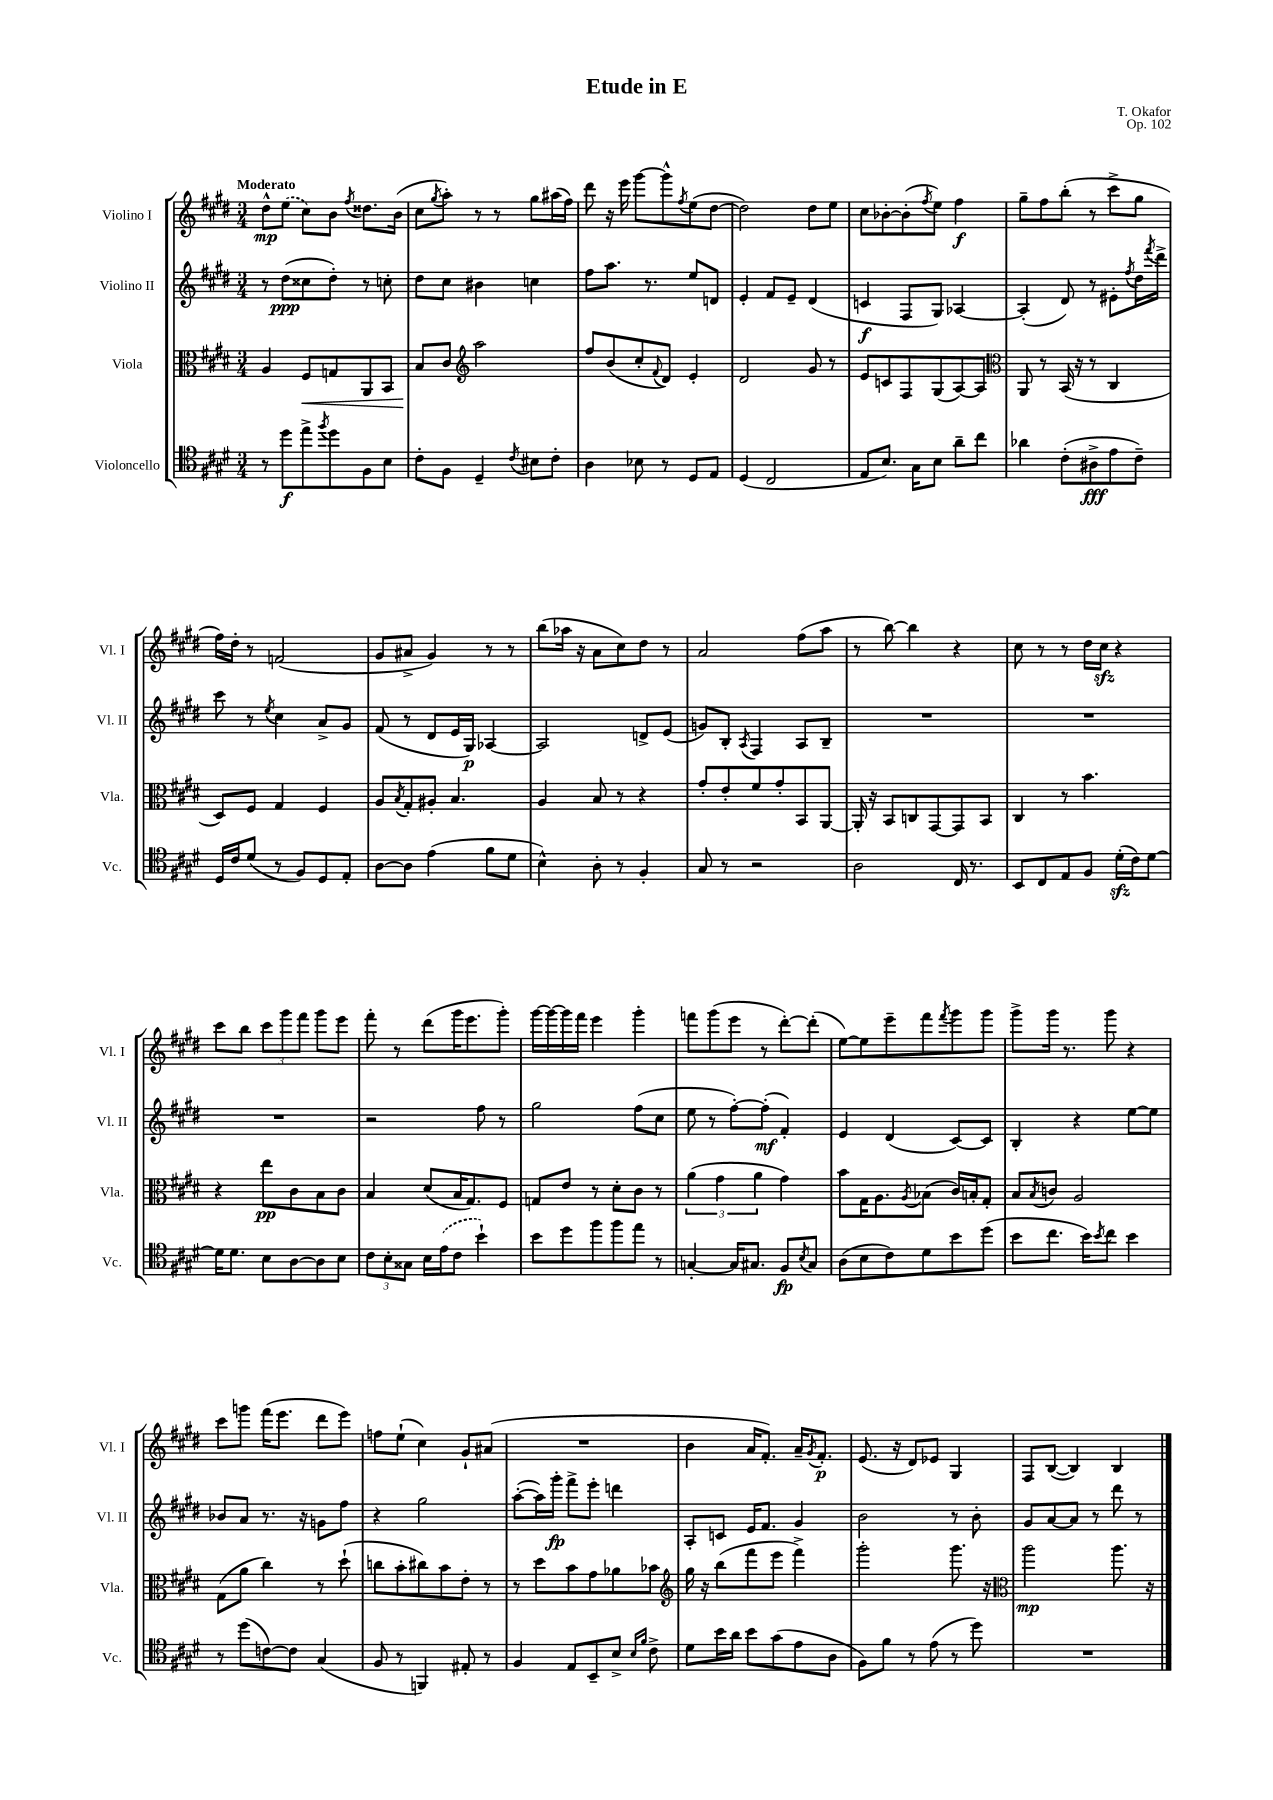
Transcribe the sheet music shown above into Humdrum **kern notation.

**kern	**kern	**kern	**kern
*staff4	*staff3	*staff2	*staff1
*clefC4	*clefC3	*clefG2	*clefG2
*k[f#c#g#d#]	*k[f#c#g#d#]	*k[f#c#g#d#]	*k[f#c#g#d#]
*M3/4	*M3/4	*M3/4	*M3/4
8r	4A	8r	8dd#^^
8dd#	.	(8dd#	(8ee
8ee^	8F#	8cc##	8cc#)
8qff#	.	.	.
8dd#	8G	8dd#')	8b
.	.	.	8qff#
8F#	8AA	8r	8.dd##
8B	8BB	8cc'	.
.	.	.	(16b
=	=	=	=
8c#'	8B	8dd#	8cc#
.	.	.	8qgg#
8F#	8c#	8cc#	8aa')
*	*clefG2	*	*
4D#~	2aa	4b#	8r
.	.	.	8r
8qc#	.	.	.
8B#	.	4cc	8gg#
8c#'	.	.	(16aa#
.	.	.	16ff#)
=	=	=	=
4A	8ff#	8ff#	8ddd#
.	(8b	8.aa	16r
.	.	.	16eee
8B-	8cc#'	.	[8ggg#
.	.	8.r	.
.	8qqf#	.	.
8r	8d#)	.	8ggg#^^]
.	.	.	8qff#
8D#	4e'	8ee	(8ee
8E	.	8d	[8dd#
=	=	=	=
(4D#	2d#	4e'	2dd#])
2C#	.	8f#	.
.	.	8e~	.
.	8g#	(4d#	8dd#
.	8r	.	8ee
=	=	=	=
8E	8e	4c	8cc#
8.B)	8c	.	[8b-'
.	8F#	8F#	(8b-']
16G#	.	.	.
.	.	.	8qff#
8B	(8G#	8G#)	8ee)
8a~	[8A)	[4A-	4ff#
8cc#	8A]	.	.
=	=	=	=
*	*clefC3	*	*
4a-	8AA	(4A-']	8gg#~
.	8r	.	8ff#
(8c#'	(16BB	8d#)	(8bb'
.	16r	.	.
8A#^	8r	8r	8r
8e	4C#	8e#'	8ccc#^
.	.	8qff#	.
8c#~)	.	16dd#	8gg#
.	.	8qfff#	.
.	.	16ddd#^	.
=	=	=	=
16D#	8D#)	8ccc#	16ff#)
16c#	.	.	16dd#'
(8d#	8F#	8r	8r
.	.	8qee	.
8r	4G#	4cc#	(2f
8F#)	.	.	.
8D#	4F#	8a^	.
8E'	.	8g#	.
=	=	=	=
[8A	8A	(8f#	8g#
.	8qB	.	.
8A]	8G#'	8r	8a#^
(4e	8A#'	8d#	4g#)
.	4.B	16e	.
.	.	16G#)	.
8f#	.	[4A-	8r
8d#	.	.	8r
=	=	=	=
4B^^)	4A	2A-]	(8bb
.	.	.	16aa-
.	.	.	16r
8A'	8B	.	8a
8r	8r	.	8cc#)
4F#'	4r	8d^	8dd#
.	.	(8e	8r
=	=	=	=
8G#	8g#'	8g)	2a
8r	8e'	8B'	.
.	.	8qA	.
2r	8f#	4F#	.
.	8g#'	.	.
.	8BB	8A	(8ff#
.	[8AA	8B~	8aa
=	=	=	=
2A	16AA']	2.r	8r
.	16r	.	.
.	8BB	.	[8bb)
.	8C	.	4bb]
.	[8GG#	.	.
16C#	8GG#]	.	4r
8.r	.	.	.
.	8BB	.	.
=	=	=	=
8BB	4C#	2.r	8cc#
8C#	.	.	8r
8E	8r	.	8r
8F#	4.b	.	16dd#
.	.	.	16cc#
(16d#'	.	.	4r
16c#)	.	.	.
[8d#	.	.	.
=	=	=	=
16d#]	4r	2.r	8ccc#
8.d#	.	.	.
.	.	.	8bb
8B	8ee	.	12ccc#
.	.	.	12ggg#
[8A	8c#	.	.
.	.	.	12fff#
8A]	8B	.	8ggg#
8B	8c#	.	8eee
=	=	=	=
12c#	4B	2r	8fff#'
12B'	.	.	.
.	.	.	8r
12G##	.	.	.
16B	(8d#	.	(8ddd#
(16e	.	.	.
8c#	16B	.	16ggg#
.	8.G#)	.	8.eee
4b`)	.	8ff#	.
.	8F#	8r	8ggg#')
=	=	=	=
8b	8G	2gg#	[16ggg#
.	.	.	16ggg#_
8dd#	8e	.	16ggg#]
.	.	.	16fff#
8ff#	8r	.	4eee
8ff#	8d#'	.	.
8ee	8c#	(8ff#	4ggg#'
8r	8r	8cc#	.
=	=	=	=
[4G'	(6a	8ee	8fff
.	.	8r	(8ggg#
.	6g#	.	.
16G]	.	[8ff#')	8eee
8.G#	.	.	.
.	6a	.	.
.	.	(8ff#']	8r
8F#	4g#)	4f#')	[8ddd#')
8qB	.	.	.
8G#	.	.	(8ddd#']
=	=	=	=
(8A	8b	4e	[8ee)
8B	16G#	.	8ee]
.	8.A	.	.
8c#)	.	(4d#	8eee~
.	8qA	.	.
8d#	(8B-	.	8fff#
.	.	.	8qfff#
8b	16c#)	[8c#)	8ggg#
.	16B'	.	.
(8dd#	8G#'	8c#]	8ggg#
=	=	=	=
8b	8B	4B'	8ggg#^
.	8qB	.	.
8.cc#	8c	.	16ggg#
.	.	.	8.r
.	2A	4r	.
16b)	.	.	.
8qb	.	.	.
8cc#	.	.	8ggg#
4b	.	[8ee	4r
.	.	8ee]	.
=	=	=	=
8r	(8G#	8b-	8ccc#
(8dd#	8a	8a	8ggg
[8c)	4cc#)	8.r	(16fff#
.	.	.	8.eee
8c]	.	.	.
.	.	16r	.
(4G#	8r	8g	8ddd#
.	(8dd#`	8ff#	8eee)
=	=	=	=
8F#	8cc	4r	8ff
8r	8b'	.	(8ee`
4FF)	8cc#)	2gg#	4cc#)
.	8b	.	.
8E#'	8e'	.	8g#`
8r	8r	.	(8a#
=	=	=	=
4F#	8r	([8aa'	2.r
.	8dd#	16aa])	.
.	.	16ggg#'	.
8E	8b	8fff#^	.
8BB~	8g#	8eee'	.
8B^	8a-	4ddd	.
16qqB	.	.	.
16qqf#	.	.	.
8c#^	8b-	.	.
=	=	=	=
*	*clefG2	*	*
8d#	16gg#	8A'	4b
.	16r	.	.
16b	(8bb	8c	.
16a	.	.	.
8b	8fff#	16e	16a
.	.	8.f#	8.f#')
(8g#	8eee	.	.
8e	4fff#^)	4g#	16a~
.	.	.	8qg#
.	.	.	8.f#'
8A	.	.	.
=	=	=	=
8F#)	2ggg#'	2b	(8.e
8f#	.	.	.
.	.	.	16r
8r	.	.	8d#)
(8e	.	.	8e-
8r	8.ggg#	8r	4G#
8dd#)	.	8b'	.
.	16r	.	.
=	=	=	=
*	*clefC3	*	*
2.r	2aa	8g#	8F#
.	.	[8a	([8B
.	.	8a]	4B])
.	.	8r	.
.	8.aa	8ddd#	4B
.	.	8r	.
.	16r	.	.
==	==	==	==
*-	*-	*-	*-
